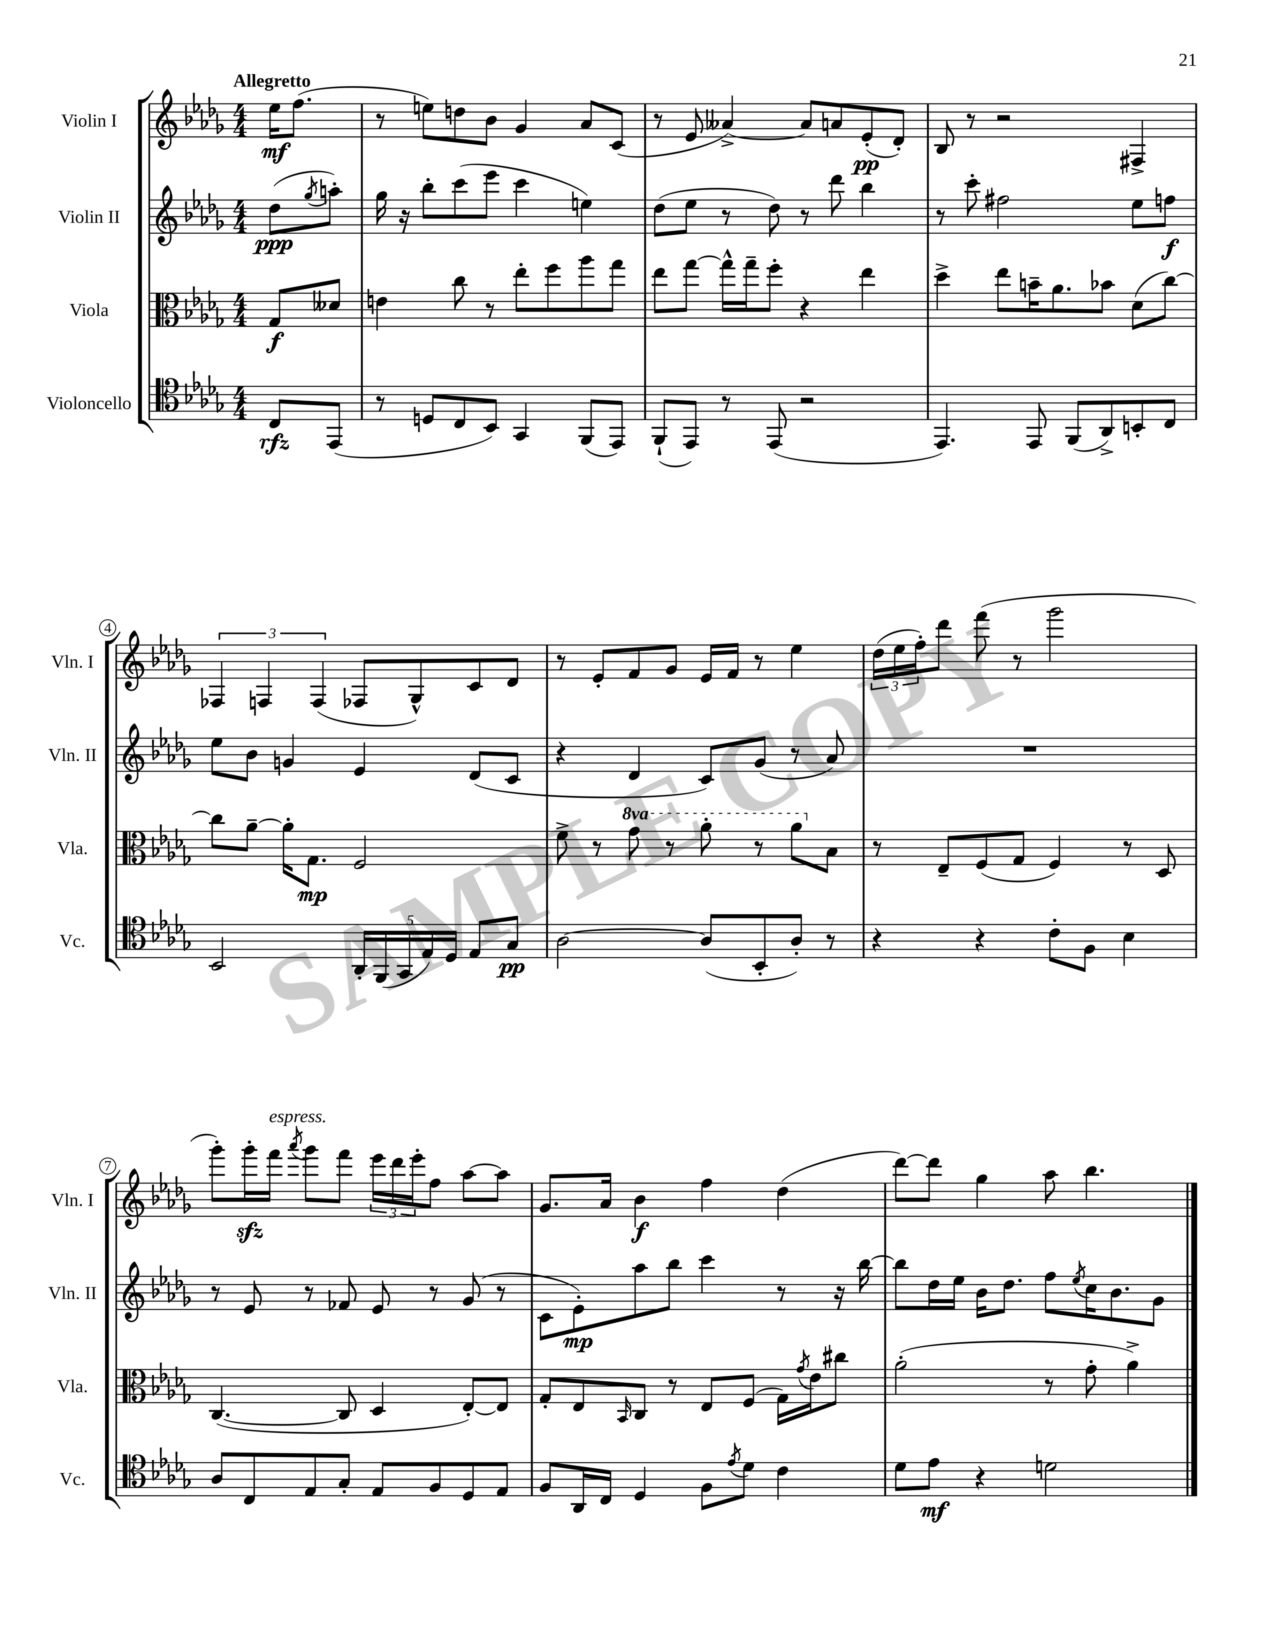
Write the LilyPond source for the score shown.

<<
\new StaffGroup <<
\new Staff = "s0" \with { instrumentName = "Violin I" shortInstrumentName = "Vln. I" } {
    \clef treble \key des \major \numericTimeSignature \time 4/4 \partial 4 \tempo "Allegretto"
    ees''16\mf f''8.( |
    r8 e''8) d''8 bes'8 ges'4 aes'8 c'8( |
    r8 ees'8 aeses'4~->) aeses'8 a'8 ees'8-.\pp( des'8-.) |
    bes8 r8 r2 fis4-> |
    \tuplet 3/2 { fes4 f4 f4( } fes8 ges8-^) c'8 des'8 |
    r8 ees'8-. f'8 ges'8 ees'16 f'16 r8 ees''4 |
    \tuplet 3/2 { des''16( ees''16 f''16-.) } des'''8 f'''8( r8 ges'''2 |
    ges'''8-.) ges'''16-.\sfz f'''16^\markup { \italic "espress." } \acciaccatura { aes'''8 } ges'''8 f'''8 \tuplet 3/2 { ees'''16 des'''16 ees'''16-. } f''8 aes''8~ aes''8 |
    ges'8. aes'16 bes'4\f f''4 des''4( |
    des'''8~) des'''8 ges''4 aes''8 bes''4. \bar "|." |
}
\new Staff = "s1" \with { instrumentName = "Violin II" shortInstrumentName = "Vln. II" } {
    \clef treble \key des \major \numericTimeSignature \time 4/4 \partial 4
    des''8\ppp( \acciaccatura { ges''8 } a''8-.) |
    ges''16 r16 bes''8-. c'''8( ees'''8 c'''4 e''4) |
    des''8( ees''8 r8 des''8) r8 des'''8 bes''4 |
    r8 c'''8-. fis''2 ees''8 f''8\f |
    ees''8 bes'8 g'4 ees'4 des'8( c'8 |
    r4 des'4 c'8) ges'8( r8 aes'8) |
    R1 |
    r8 ees'8 r8 fes'8 ees'8 r8 ges'8( r8 |
    c'8 ees'8-.\mp) aes''8 bes''8 c'''4 r8 r16 bes''16~ |
    bes''8 des''16 ees''16 bes'16 des''8. f''8 \acciaccatura { ees''8 } c''16 bes'8. ges'8 \bar "|." |
}
\new Staff = "s2" \with { instrumentName = "Viola" shortInstrumentName = "Vla." } {
    \clef alto \key des \major \numericTimeSignature \time 4/4 \set Staff.ottavationMarkups = #ottavation-simple-ordinals \partial 4
    ges8\f deses'8 |
    e'4 c''8 r8 ees''8-. f''8 aes''8 ges''8 |
    ees''8 ges''8~ ges''16-^ ges''16-- f''8-. r4 ees''4 |
    des''4-> ees''8 b'16-- aes'8. bes'8 des'8( c''8~) |
    c''8 aes'8~-- aes'16-. ges8.\mp f2 |
    f'8-> r8 \ottava #1 ges''8 r8 aes''8-. r8 aes''8 \ottava #0 bes8 |
    r8 ees8-- f8( ges8 f4) r8 des8 |
    c4.~( c8 des4 ees8~-.) ees8 |
    ges8-. ees8 \grace { bes,16 } c8 r8 ees8 f8( ges16) \acciaccatura { ges'8 } ees'16 cis''8 |
    aes'2-.( r8 ges'8-. aes'4->) \bar "|." |
}
\new Staff = "s3" \with { instrumentName = "Violoncello" shortInstrumentName = "Vc." } {
    \clef tenor \key des \major \numericTimeSignature \time 4/4 \partial 4
    c8\rfz ees,8( |
    r8 d8 c8 bes,8) ges,4 f,8( ees,8) |
    f,8-!( ees,8) r8 ees,8( r2 |
    ees,4.) ees,8 f,8( aes,8->) b,8-. c8 |
    bes,2 \tuplet 5/4 { aes,16-. f,16( ges,16 ees16) des16 } ees8 ges8\pp |
    aes2~ aes8( bes,8-. aes8-.) r8 |
    r4 r4 c'8-. f8 bes4 |
    aes8 c8 ees8 ges8-. ees8 f8 des8 ees8 |
    f8 aes,16 c16 des4 f8 \acciaccatura { ees'8 } des'8 c'4 |
    des'8 ees'8\mf r4 d'2 \bar "|." |
}
>>
>>
\layout { \context { \Score \override BarNumber.stencil = #(make-stencil-circler 0.1 0.3 ly:text-interface::print) } }
